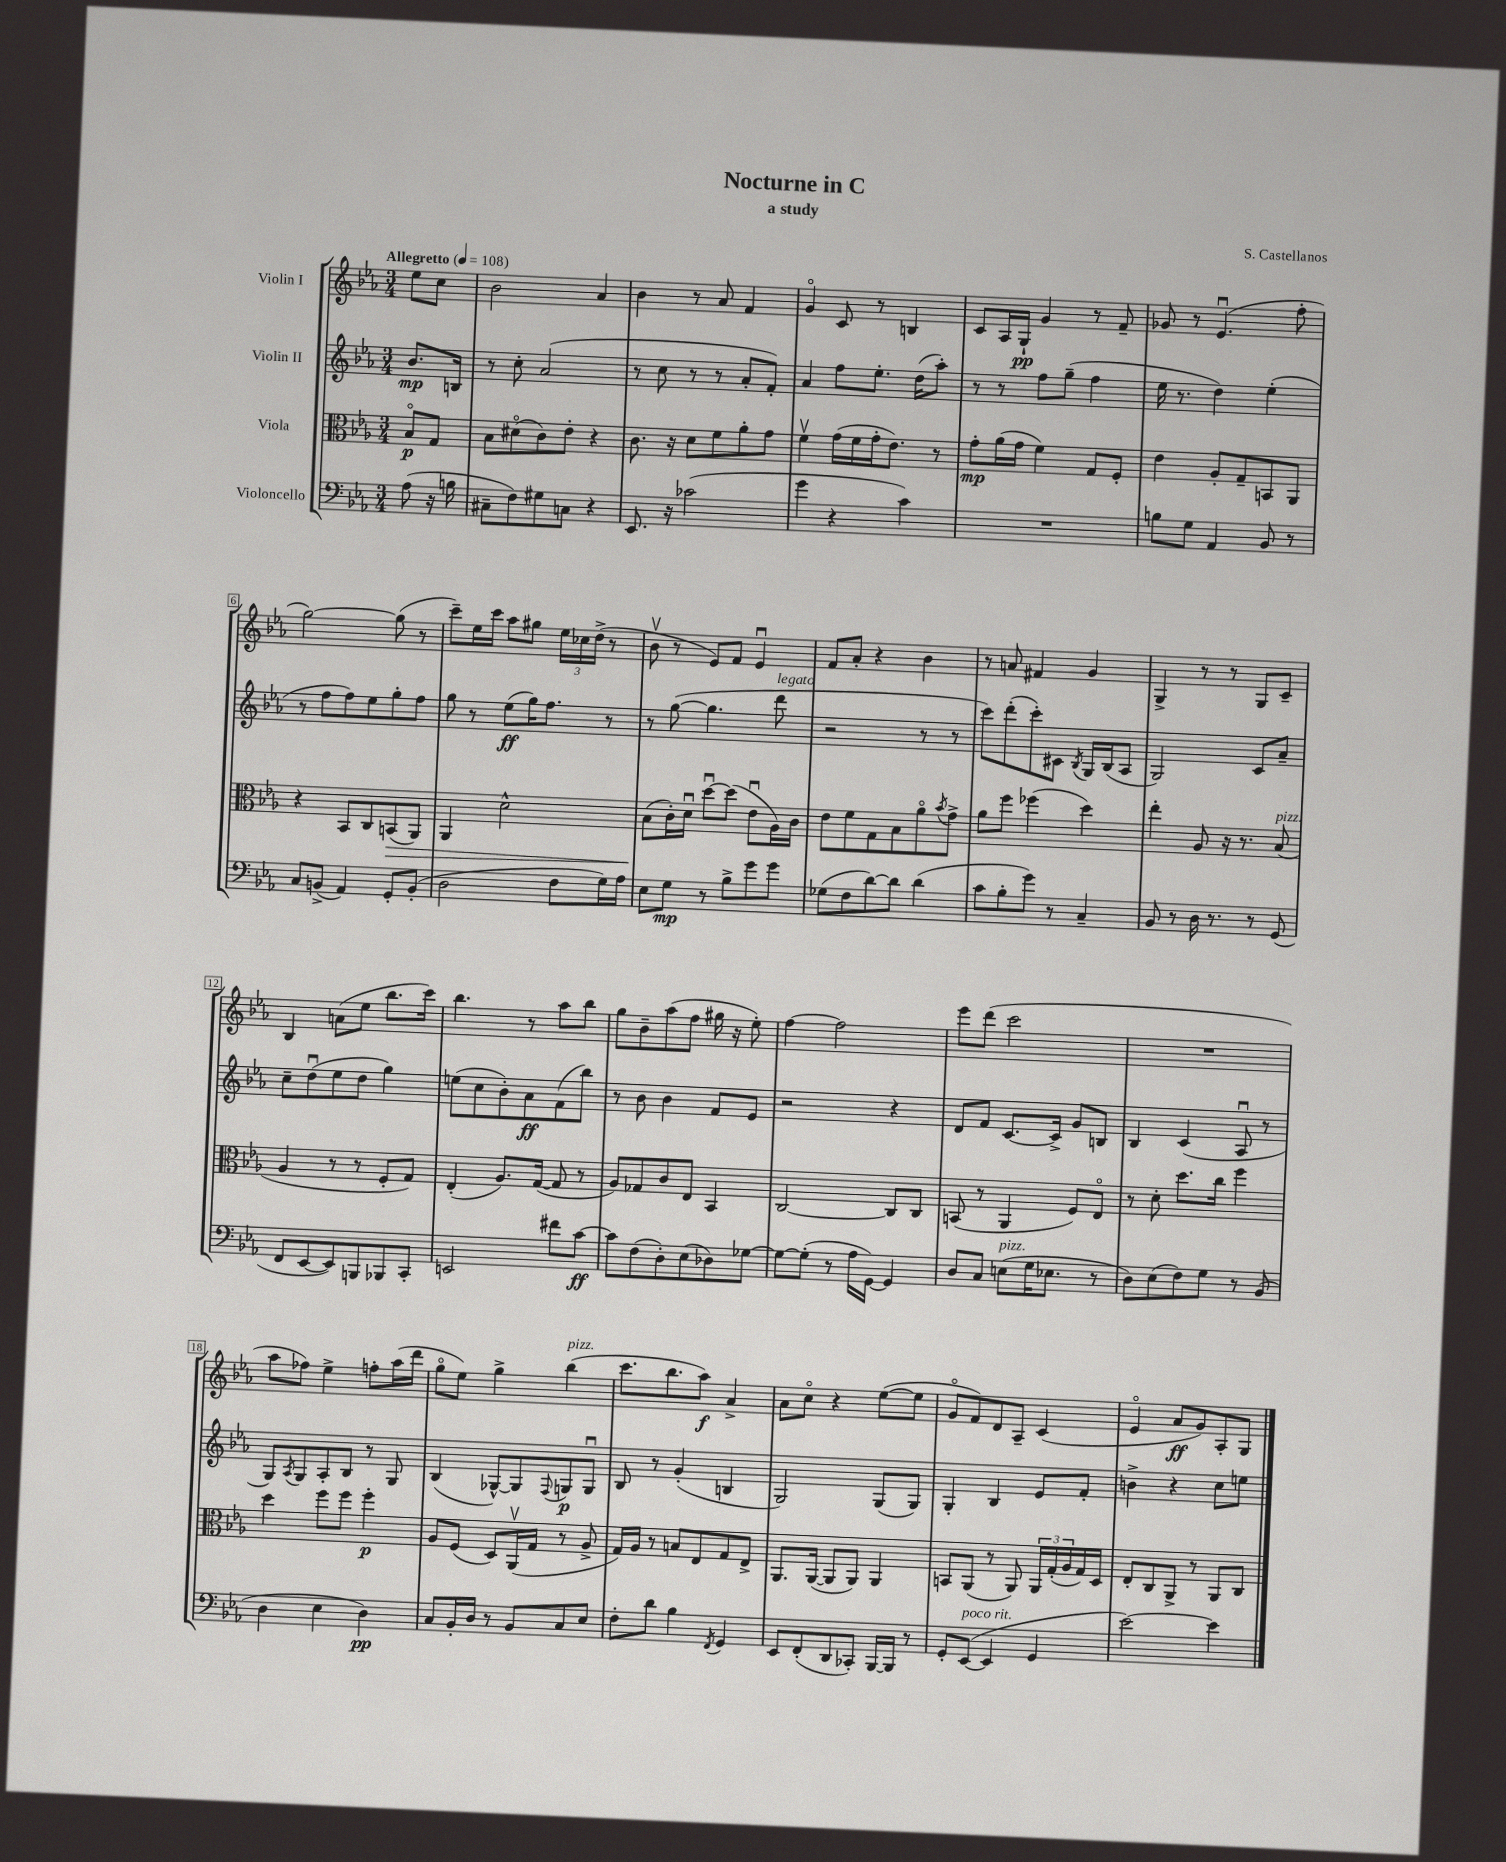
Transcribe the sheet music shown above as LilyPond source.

\header { title = "Nocturne in C" composer = "S. Castellanos" subtitle = "a study" }
<<
\new StaffGroup <<
\new Staff = "s0" \with { instrumentName = "Violin I" } {
    \clef treble \key ees \major \numericTimeSignature \time 3/4 \partial 4 \tempo "Allegretto" 4 = 108
    ees''8 c''8 |
    bes'2 aes'4 |
    bes'4 r8 aes'8 f'4 |
    g'4\flageolet c'8 r8 b4 |
    c'8 aes16 g16-!\pp g'4 r8 f'8-- |
    ges'8 r8 ees'4.\downbow( f''8-. |
    g''2~) g''8( r8 |
    c'''8--) ees''16 c'''16 aes''8 gis''8 \tuplet 3/2 { ees''16 ces''16 d''16->( } r8 |
    bes'8\upbow r8 ees'8) f'8 ees'4\downbow |
    f'8 aes'8-. r4 bes'4 |
    r8 a'8 fis'4 g'4 |
    g4-> r8 r8 g8 c'8-- |
    bes4 a'8( ees''8 bes''8. c'''16) |
    bes''4. r8 aes''8 bes''8 |
    g''8 bes'8-- aes''8( f''8 gis''16 r16 ees''8-.) |
    f''4~ f''2 |
    ees'''8 d'''8( c'''2 |
    R2. |
    aes''8 fes''8) ees''4-> f''8-. aes''16( d'''16 |
    g''8\flageolet ees''8) g''4-> bes''4^\markup { \italic "pizz." }( |
    c'''8. bes''8. aes''8\f) aes'4-> |
    aes'8 c''8\flageolet r4 ees''8~( ees''8 |
    g'8\flageolet f'8) d'8 aes8-- c'4( |
    ees'4\flageolet aes'8\ff g'8) aes8-. g8 \bar "|." |
}
\new Staff = "s1" \with { instrumentName = "Violin II" } {
    \clef treble \key ees \major \numericTimeSignature \time 3/4 \partial 4
    bes'8.\mp b16 |
    r8 c''8-. aes'2( |
    r8 c''8 r8 r8 aes'8-. f'8-.) |
    aes'4 f''8 ees''8.-. d''16( aes''8-.) |
    r8 r8 f''8 g''8--( f''4 |
    ees''16 r8. d''4) ees''4-.( |
    r8 f''8 f''8) ees''8 g''8-. f''8 |
    g''8 r8 ees''8\ff( g''16) f''8. r8 |
    r8 g''8~( g''4. d'''8^\markup { \italic "legato" } |
    r2 r8 r8 |
    c'''8) d'''8-.( c'''8-.) cis'8 \acciaccatura { bes8 } g16 bes16( aes8 |
    g2) c'8 aes'8-- |
    c''8-- d''8\downbow( ees''8 d''8 g''4) |
    e''8( c''8 bes'8-.) aes'8\ff f'8( bes''8) |
    r8 bes'8 bes'4 f'8 ees'8 |
    r2 r4 |
    d'8 f'8 c'8.~ c'16-> g'8 b8 |
    bes4 c'4( aes8\downbow r8 |
    g8) \acciaccatura { aes8 } g8 aes8-. bes8 r8 g8 |
    bes4( ges8~-^) ges8 \appoggiatura { f8 } g8\p g8\downbow |
    bes8 r8 g'4-.( b4 |
    g2) g8( g8) |
    g4-. bes4 ees'8 f'8-. |
    b'4-> r4 c''8 e''8 \bar "|." |
}
\new Staff = "s2" \with { instrumentName = "Viola" } {
    \clef alto \key ees \major \numericTimeSignature \time 3/4 \partial 4
    bes8\flageolet\p g8 |
    bes8 dis'8\flageolet( c'8) ees'8-. r4 |
    c'8. r16 d'8 f'8 aes'8-. g'8 |
    f'4\upbow g'16( f'16 g'16-. ees'8.) r8 |
    g'8-.\mp aes'16( g'16 f'4) g8 f8-. |
    ees'4 aes8-. g8-- b,8 aes,8 |
    r4 bes,8 c8 b,8\>( aes,8) |
    aes,4 d'2-^ |
    bes8\!( c'16-.) d'16\downbow d''8~\downbow d''8( ees'8\downbow aes16) c'16 |
    ees'8 f'8 g8 bes8 aes'8\flageolet \acciaccatura { bes'8 } g'8-> |
    aes'8 f''8 fes''4( d''4) |
    ees''4-. aes8 r16 r8. bes8^\markup { \italic "pizz." }( |
    aes4 r8 r8 f8-. g8) |
    ees4-.( aes8.) g16~( g8 r8 |
    aes8) ges8 c'8 ees8 bes,4 |
    c2~ c8 c8 |
    b,8( r8 aes,4 f8) ees8\flageolet |
    r8 d'8-. d''8. c''16 f''4 |
    d''4 f''8 f''8 f''4-.\p |
    aes8 f8( d8) aes,16\upbow( g16 r8 aes8-> |
    g16) aes16 r8 b8 ees8 g8 ees8-> |
    aes,8. aes,16~( aes,8 aes,8) aes,4 |
    b,8 aes,8( r8 aes,8) \tuplet 3/2 { aes,16 g16-.( aes16 } g16) d16 |
    ees8-. c8 aes,8-> r8 aes,8 c8 \bar "|." |
}
\new Staff = "s3" \with { instrumentName = "Violoncello" } {
    \clef bass \key ees \major \numericTimeSignature \time 3/4 \partial 4
    aes8( r16 b16 |
    cis8-- f8) gis8 c8 r4 |
    ees,8. r16 ces'2( |
    g'4 r4 c'4) |
    R2. |
    b8 g8 aes,4 bes,8 r8 |
    c8 b,8->( aes,4) g,8-. b,8-.( |
    d2 f8 g16) aes16 |
    ees8 g8\mp r8 bes8-> g'8 g'8 |
    ges8( f8 d'8~) d'8 d'4( |
    c'8 bes8-. g'8) r8 c4-- |
    bes,8 r8 d16 r8. r8 g,8( |
    f,8 ees,8~ ees,8) b,,8 bes,,8 c,8-. |
    e,2 fis'8 c'8~\ff |
    c'8 f8( d8-.) ees8( des8) ges8~ |
    ges8~ ges8-.( r8 aes16 g,16~) g,4 |
    d8 c8 e8^\markup { \italic "pizz." }( g16 ees8. r8 |
    d8) ees8( f8) g8 r8 bes,8( |
    d4 ees4 d4\pp) |
    c8 bes,16-. d16 r8 bes,8 c8 ees8 |
    f8-. d'8 bes4 \acciaccatura { f,8 } g,4 |
    ees,8 f,8-.( d,8 ces,8-.) bes,,16~ bes,,16 r8 |
    g,8-. ees,8~^\markup { \italic "poco rit." }( ees,4 g,4 |
    ees'2~) ees'4 \bar "|." |
}
>>
>>
\layout { \context { \Score \override BarNumber.stencil = #(make-stencil-boxer 0.1 0.3 ly:text-interface::print) } }
